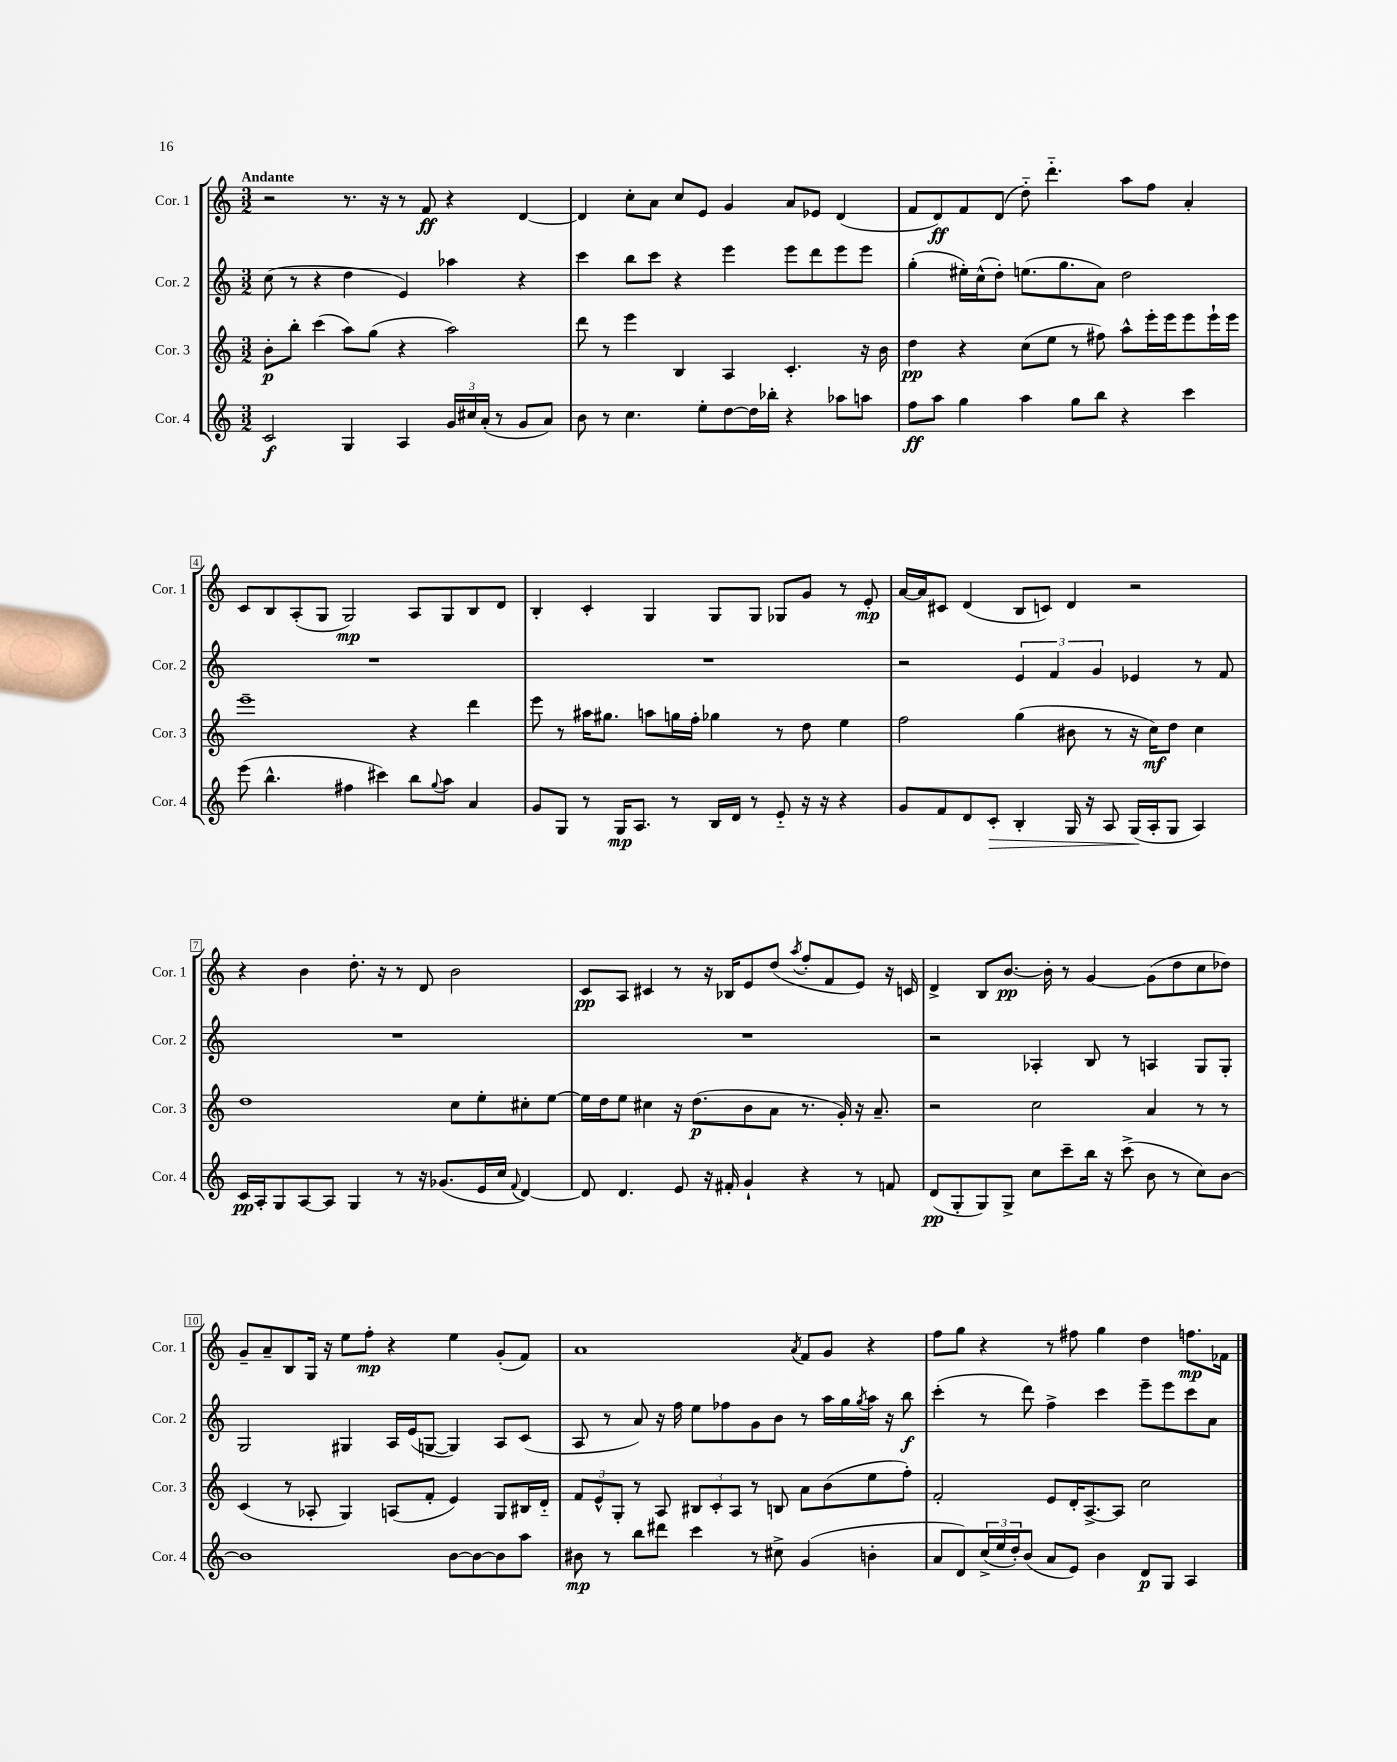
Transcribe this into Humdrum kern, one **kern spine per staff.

**kern	**kern	**kern	**kern
*staff4	*staff3	*staff2	*staff1
*clefG2	*clefG2	*clefG2	*clefG2
*k[]	*k[]	*k[]	*k[]
*M3/2	*M3/2	*M3/2	*M3/2
2c	8b'	(8cc	2r
.	8bb'	8r	.
.	(4ccc	4r	.
4G	8aa)	4dd	8.r
.	(8gg	.	.
.	.	.	16r
4A	4r	4e)	8r
.	.	.	8f
24g	2aa)	4aa-	4r
24cc#	.	.	.
(24a'	.	.	.
8r	.	.	.
8g	.	4r	[4d
8a)	.	.	.
=	=	=	=
8b	8ddd	4ccc	4d]
8r	8r	.	.
4.cc	4eee	8bb	8cc'
.	.	8ccc	8a
.	4B	4r	8cc
8ee'	.	.	8e
[8dd	4A	4eee	4g
16dd]	.	.	.
16bb-'	.	.	.
4r	4.c'	8eee	8a
.	.	8ddd	8e-
8aa-	.	8eee	(4d
8aa	16r	8eee	.
.	16b	.	.
=	=	=	=
8ff	4dd	(4gg'	8f
8aa	.	.	8d)
4gg	4r	16ee#')	8f
.	.	(16cc^^	.
.	.	8dd')	(8d
4aa	(8cc	(8.ee	8dd'~)
.	8ee	.	4.ddd'~
.	.	8.gg	.
8gg	8r	.	.
8bb	8ff#)	8a)	.
4r	8aa^^	2dd	8aa
.	16eee'	.	8ff
.	16eee	.	.
4ccc	8eee	.	4a'
.	16eee`	.	.
.	16eee	.	.
=	=	=	=
(8eee	1eee~	1.r	8c
4.bb^^	.	.	8B
.	.	.	(8A'
.	.	.	8G
4ff#	.	.	2G)
4ccc#)	.	.	.
8bb	4r	.	8A
8qqgg	.	.	.
8aa	.	.	8G
4a	4ddd	.	8B
.	.	.	8d
=	=	=	=
8g	8eee	1.r	4B'
8G	8r	.	.
8r	16aa#	.	4c'
.	8.gg#	.	.
16G	.	.	.
8.A	.	.	.
.	8aa	.	4G
8r	16gg	.	.
.	16ff'	.	.
16B	4gg-	.	8G
16d	.	.	.
8r	.	.	8G
8e'~	8r	.	8G-
16r	8dd	.	8g
16r	.	.	.
4r	4ee	.	8r
.	.	.	8e'
=	=	=	=
8g	2ff	2r	[16a
.	.	.	16a]
8f	.	.	8c#
8d	.	.	(4d
8c'	.	.	.
4B'	(4gg	6e	8B
.	.	.	8c)
.	.	6f	.
16G	8b#	.	4d
16r	.	.	.
.	.	6g	.
8A	8r	.	.
(16G	16r	4e-	2r
16A'	16cc)	.	.
8G	8dd	.	.
4A)	4cc	8r	.
.	.	8f	.
=	=	=	=
16c	1dd	1.r	4r
16A'	.	.	.
8G	.	.	.
[8A	.	.	4b
8A]	.	.	.
4G	.	.	8.dd'
.	.	.	16r
8r	.	.	8r
16r	.	.	8d
(8.g-	.	.	.
.	8cc	.	2b
16e	8ee'	.	.
16cc	.	.	.
8qqf	.	.	.
[4d)	8cc#'	.	.
.	[8ee	.	.
=	=	=	=
8d]	16ee]	1.r	8c
.	16dd	.	.
4.d	8ee	.	8A
.	4cc#	.	4c#
8e	16r	.	8r
.	(8.dd	.	.
16r	.	.	16r
16f#'	.	.	16B-
4g`	8b	.	8e
.	8a	.	(8dd
.	.	.	8qaa
4r	8.r	.	8ff'
.	.	.	8f
.	16g')	.	.
8r	16r	.	8e)
.	8.a~	.	.
8f	.	.	16r
.	.	.	16c
=	=	=	=
(8d	2r	2r	4d^
8G'	.	.	.
8G)	.	.	8B
8G^	.	.	[8.b
8cc	2cc	4A-'	.
.	.	.	16b']
8ccc~	.	.	8r
16bb	.	8B	[4g
16r	.	.	.
(8ccc^	.	8r	.
8b	4a	4A	(8g]
8r	.	.	8dd
8cc)	8r	8G	8cc
[8b	8r	8G'	8dd-)
=	=	=	=
1b]	(4c	2G	8g~
.	.	.	8a~
.	8r	.	8B
.	8A-'	.	16G
.	.	.	16r
.	4G)	4G#	8ee
.	.	.	8ff'
.	(8A	16A	4r
.	.	(16e	.
.	8f'	[8G	.
[8b	4e)	4G])	4ee
8b_	.	.	.
8b]	8G	8A	(8g'
8aa	16B#	(8c	8f)
.	16d'~	.	.
=	=	=	=
8b#	12f	8A	1a
.	12e^^	.	.
8r	.	8r	.
.	12G'	.	.
8bb	8r	8a)	.
8ddd#	8A	16r	.
.	.	16ff	.
4ccc	12B#	8ee	.
.	12c'	.	.
.	.	8ff-	.
.	12A	.	.
8r	8r	8g	.
8cc#^	8B	8b	.
.	.	.	8qa
(4g	8a	8r	8f
.	(8b	16aa	8g
.	.	16gg	.
.	.	8qgg	.
4b'	8ee	16aa	4r
.	.	16r	.
.	8ff')	8bb	.
=	=	=	=
8a	2f'	(4ccc'	8ff
8d)	.	.	8gg
(24cc^	.	8r	4r
24ee	.	.	.
24dd')	.	.	.
(8b	.	8ddd)	.
8a	8e	4ff^	8r
8e)	16d'	.	8ff#
.	[8.A^	.	.
4b	.	4ccc	4gg
.	8A]	.	.
8d	2cc	8eee~	4dd
8G	.	8eee	.
4A	.	8ccc	8.ff
.	.	8a	.
.	.	.	16f-
==	==	==	==
*-	*-	*-	*-
